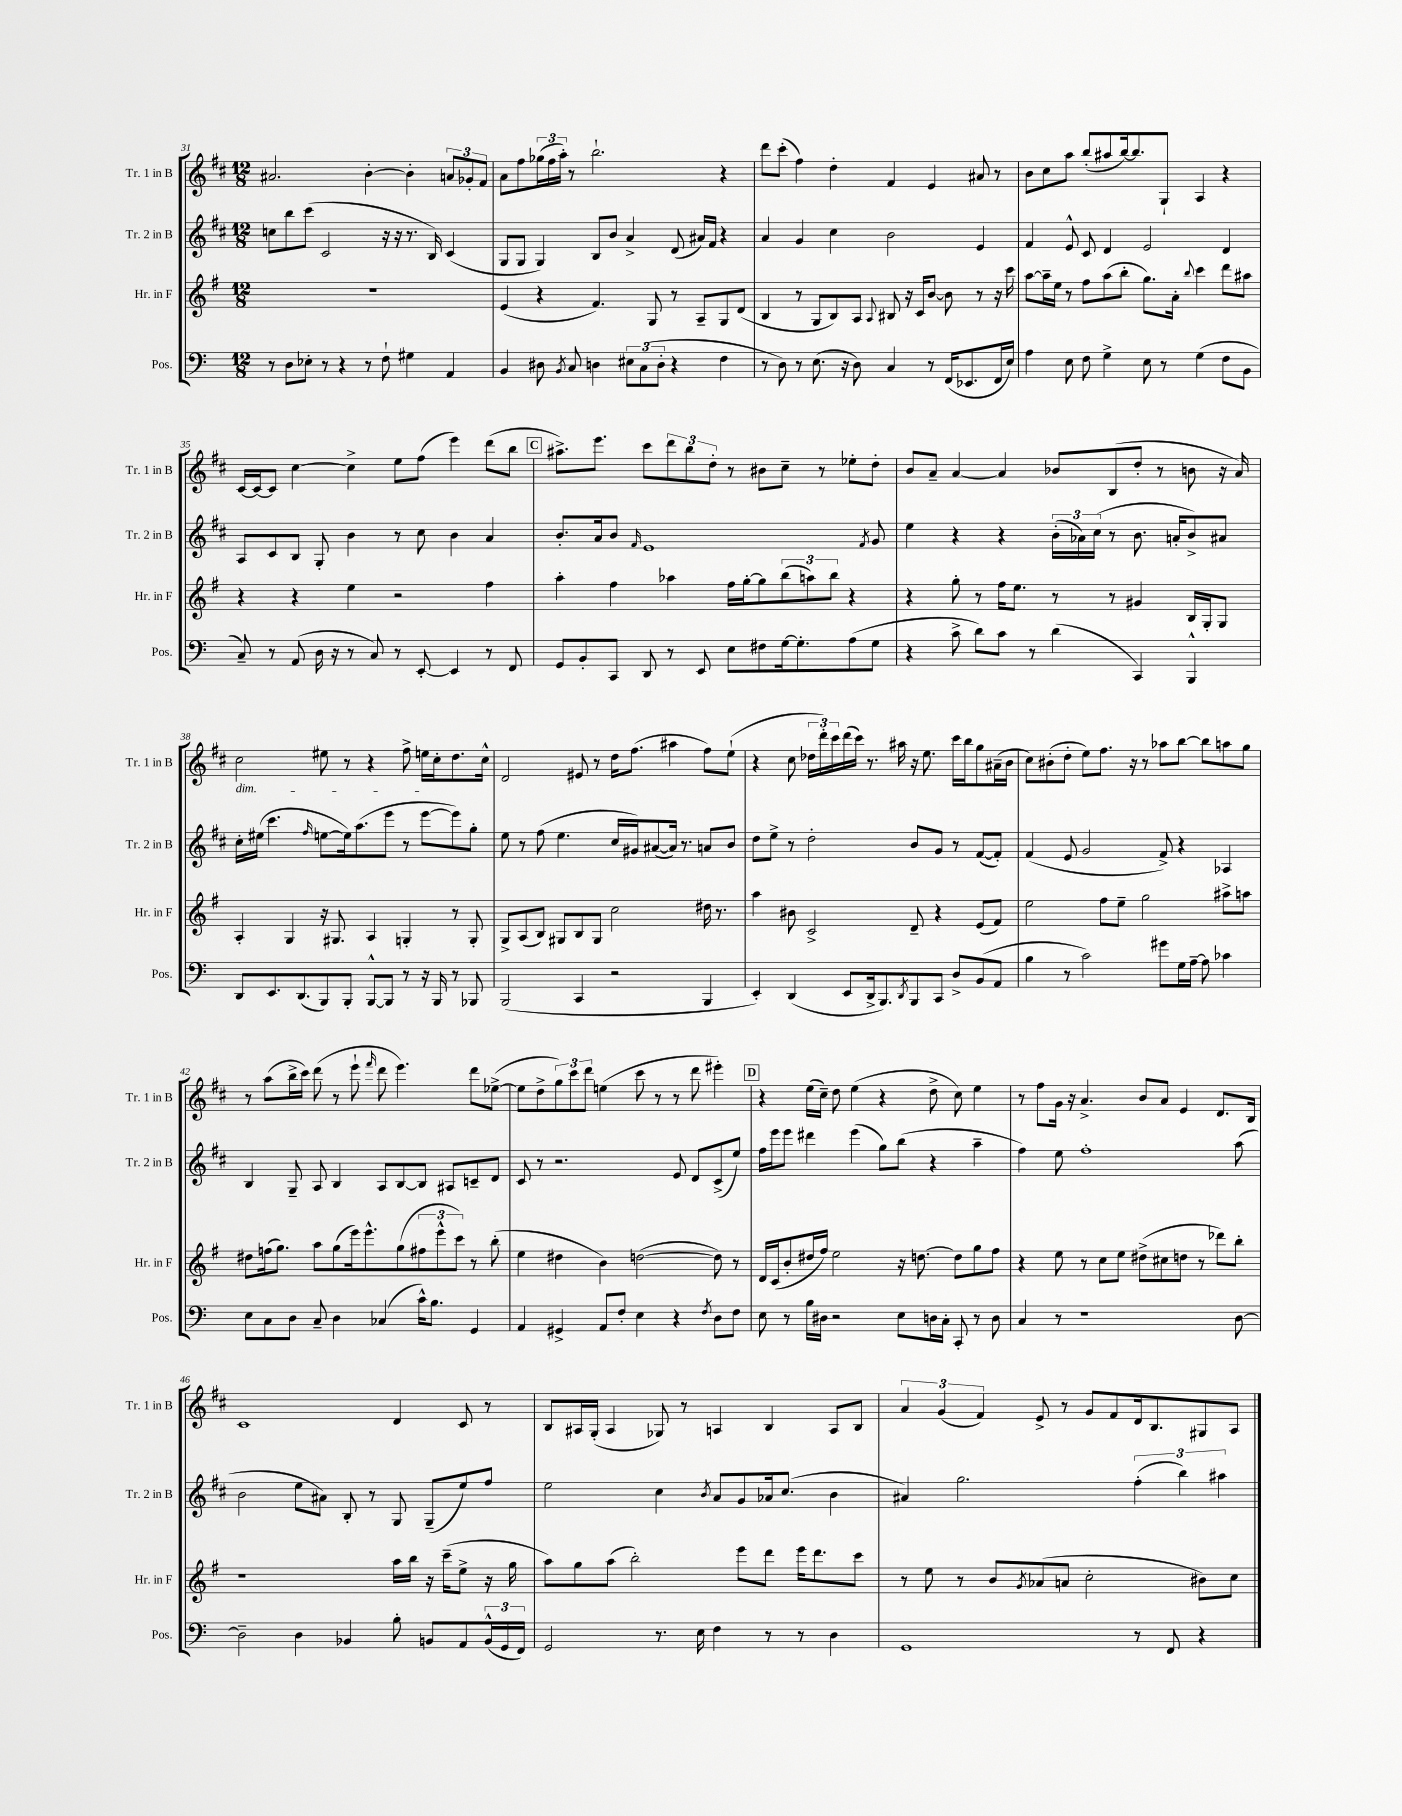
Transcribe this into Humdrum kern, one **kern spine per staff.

**kern	**kern	**kern	**kern
*staff4	*staff3	*staff2	*staff1
*clefF4	*clefG2	*clefG2	*clefG2
*k[]	*k[f#]	*k[f#c#]	*k[f#c#]
*M12/8	*M12/8	*M12/8	*M12/8
8r	1.r	8cc	2.a#
8D	.	8bb	.
8E-'	.	(8ccc#	.
8r	.	2c#	.
4r	.	.	.
8r	.	.	[4b'
8F`	.	16r	.
.	.	16r	.
4G#	.	8.r	4b']
.	.	16B)	.
4AA	.	(4c#	12a
.	.	.	12g-'
.	.	.	12f#
=	=	=	=
4BB	(4e	8G	8a
.	.	8G	8ff#
8D#	4r	4G)	(24gg-
.	.	.	24ff#
.	.	.	24aa')
8qBB	.	.	.
8C	.	.	8r
4D	4.f#)	8B	2.bb`
.	.	8b	.
12E#	.	4a^	.
(12C	.	.	.
.	8G	.	.
12D'	.	.	.
4r	8r	(8d	.
.	8A~	16a#)	.
.	.	16f#	.
4F	8G	4r	4r
.	(8d	.	.
=	=	=	=
8r	4B	4a	8ddd
8D)	.	.	(8ccc#'
8r	8r	4g	4ff#)
(8.E	8G	.	.
.	8B)	4cc#	4dd'
16r	.	.	.
8D)	8A	.	.
.	8qqA	.	.
4C	8B#	2b	4f#
.	16r	.	.
.	16c	.	.
8r	[8b	.	4e
(16FF	8b]	.	.
8.EE-	.	.	.
.	8r	4e	8a#
16FF	16r	.	8r
16E)	16ccc	.	.
=	=	=	=
4A	[8aa	4f#	8b
.	16aa~]	.	8cc#
.	16ee	.	.
8E	8r	8e^^	8aa
8F	8ff#	8c#	(8bb'
4G^	(8aa	4d	8aa#
.	8bb'	.	[16bb)
.	.	.	8.bb]
8E	8.gg)	2e	.
8r	.	.	8G`
.	16a'	.	.
.	8qqbb	.	.
(4G	4ccc	.	4A
8F	8ddd	4d	4r
8BB	8aa#	.	.
=	=	=	=
8C~)	4r	8A	[16c#
.	.	.	16c#_
8r	.	8c#	8c#]
(8AA	4r	8B	[4cc#
16D	.	8G'	.
16r	.	.	.
8r	4ee	4b	4cc#^]
8C)	.	.	.
8r	2r	8r	8ee
[8EE'	.	8cc#	(8ff#
4EE]	.	4b	4eee)
8r	4ff#	4a	(8ddd
8FF	.	.	8bb
=	=	=	=
8GG	4aa'	8.b'	8.aa#^)
8BB'	.	.	.
.	.	16a	8.eee
8CC	4ff#	8b	.
.	.	16qqf#	.
8DD	.	1e	8ccc#
8r	4aa-	.	12ddd
.	.	.	12bb
8EE	.	.	.
.	.	.	12dd'
8E	16ff#	.	8r
.	[16gg'	.	.
8F#	8gg]	.	8b#
[16G	(12bb	.	8cc#~
8.G']	.	.	.
.	12aa)	.	.
.	.	.	8r
.	12bb	.	.
(8A	4r	.	8ee-'
.	.	8qf#	.
8G	.	8g	8dd'
=	=	=	=
4r	4r	4ee	8b
.	.	.	8a~
8c^	8gg'	4r	[4a
8d)	8r	.	.
8c	16ff#	4r	4a]
.	8.ee	.	.
8r	.	.	.
(4d	8r	(24b'	8b-
.	.	24a-)	.
.	.	(24cc#	.
.	8r	8r	(8B
4CC)	4g#	8.b	8dd'
.	.	.	8r
.	.	16a'	.
4BBB^^	16B	8b^)	8b
.	16G'	.	.
.	8G	8a#	16r
.	.	.	16a)
=	=	=	=
8DD	4A'	16cc#'	2cc#
.	.	(16ee#	.
8.EE	.	4.ccc#	.
.	4G	.	.
(8.DD	.	.	.
.	.	16qqff#	.
8BBB)	16r	[8ee	8ee#
.	8.G#	.	.
8BBB'	.	16ee])	8r
.	.	(8.aa	.
[8BBB^^	4A	.	4r
8BBB]	.	8eee	.
8r	4G'	8r	8ff#^
16r	.	[8eee	16ee
16BBB	.	.	16cc#'
8r	8r	8eee])	8.dd
8BBB-	8G'	8gg'	.
.	.	.	16cc#^^
=	=	=	=
(2BBB	8G^	8ee	2d
.	(8A	8r	.
.	8B)	(8ff#	.
.	8G#	4.ee	.
4CC	8B	.	8e#
.	8G#	.	8r
2r	2cc	16cc#	16dd
.	.	16g#)	(8.ff#
.	.	([8a#	.
.	.	16a#])	4aa#
.	.	8.r	.
4BBB	16dd#	8a	8ff#)
.	8.r	.	.
.	.	8b	(8ee`
=	=	=	=
4EE')	4aa	8dd	4r
.	.	8ee^	.
(4DD	8b#	8r	8cc#
.	2c^	2dd'	24dd-
.	.	.	24ddd')
.	.	.	24ccc#
8EE	.	.	(16ddd
.	.	.	16ccc#)
16DD^	.	.	8.r
8.BBB)	.	.	.
.	.	.	16aa#
8qDD	.	.	.
8BBB	8d~	8b	16r
.	.	.	8.ee
8CC	4r	8g	.
8D^	.	8r	16ccc#
.	.	.	16bb
(8BB	(8e	([8f#	8gg
8AA	8f#)	8f#'])	(16a#~
.	.	.	16b
=	=	=	=
4B	2ee	(4f#	8cc#)
.	.	.	(8b#'
8r	.	8e	8dd'
2c)	.	2g	8ee)
.	8ff#	.	8.ff#
.	8ee~	.	.
.	.	.	16r
.	2gg	.	8r
8g#	.	8f#^)	8aa-
16G	.	4r	[8bb
[16A~	.	.	.
8A]	.	.	8bb]
4c-	8aa#^	4A-	8aa
.	8aa	.	8gg
=	=	=	=
8E	8dd#	4B	8r
8C	(16ff	.	(8aa
.	8.gg)	.	.
8D	.	8G~	16bb^
.	.	.	16ccc#)
8C~	8aa	8A	(8ddd
4D	(8gg	4B	8r
.	16eee)	.	8eee`
.	8.eee^^	.	.
.	.	.	16qqfff#
(4C-	.	8A	8ddd
.	(8gg	[8B	4.eee)
16c^^)	12ff#	8B]	.
8.B	.	.	.
.	12eee^^	.	.
.	.	8A#	.
.	12ccc)	.	.
4GG	8r	8c~	8ddd
.	(8bb'	8d	([8ee-^
=	=	=	=
4AA	4ee	8c#	8ee-]
.	.	8r	8dd^
4GG#^	4dd#	2.r	12gg)
.	.	.	12ccc#
.	.	.	12ddd
8AA	4b)	.	(4ee
8F'	.	.	.
4E	([2dd	.	8ccc#
.	.	.	8r
4r	.	8e	8r
.	.	8d	8ddd
8qF	.	.	.
8D	8dd])	(8c#^	4eee#')
8F	8r	8ee)	.
=	=	=	=
8E	16d	16ff#	4r
.	(16c	16eee	.
8r	8b'	8eee	.
16B	16dd#	4ddd#	(16ee
16D#	16ff#)	.	16cc#~)
2r	2ee	.	8dd
.	.	(4eee	(4ee
.	.	8gg)	4r
8E	16r	(8bb	.
.	[8.dd	.	.
16D	.	4r	8dd^
16C'	.	.	.
8CC'	8dd]	.	8cc#)
8r	8gg	4aa~	4ee
8D	8ff#	.	.
=	=	=	=
4C	4r	4ff#)	8r
.	.	.	8ff#
8r	8ee	8ee	16g
.	.	.	16r
1r	8r	1ff#'	4.a^
.	8cc	.	.
.	8ee	.	.
.	(8dd#^	.	8b
.	8cc#	.	8a
.	8dd	.	4e
.	8r	.	.
.	8ddd-)	.	8.d
[8D	8bb'	(8aa	.
.	.	.	16B
=	=	=	=
2D~]	1r	2b	1c#
4D	.	8ee	.
.	.	8a#)	.
4BB-	.	8B'	.
.	.	8r	.
8B'	16aa	8G	4d
.	16bb	.	.
8BB	16r	(8G~	.
.	(16ccc~	.	.
8AA	8ee^	8ee)	8c#
(24BB^^	16r	8ff#	8r
24GG	.	.	.
.	16gg	.	.
24FF)	.	.	.
=	=	=	=
2GG	8aa)	2ee	8B
.	8gg	.	16A#
.	.	.	(16G'
.	(8aa	.	4A#
.	2bb')	.	.
8.r	.	4cc#	8G-)
.	.	.	8r
16E	.	.	.
.	.	8qb	.
4F	.	8a	4A
.	8eee	8g	.
8r	8ddd	16a-	4B
.	.	(8.cc#	.
8r	16eee	.	.
.	8.ddd	.	.
4D	.	4b	8A
.	8ccc	.	8B
=	=	=	=
1GG	8r	4a#)	6a
.	8ee	.	.
.	.	.	(6g
.	8r	2.gg	.
.	.	.	6f#)
.	8b	.	.
.	8qg	.	.
.	(8a-	.	8e^
.	8a	.	8r
.	2cc'	.	8g
.	.	.	8f#
8r	.	(6ff#'	16d
.	.	.	8.B
8FF	.	.	.
.	.	6bb)	.
4r	8b#)	.	8G#
.	.	6aa#	.
.	8cc	.	8A
==	==	==	==
*-	*-	*-	*-
